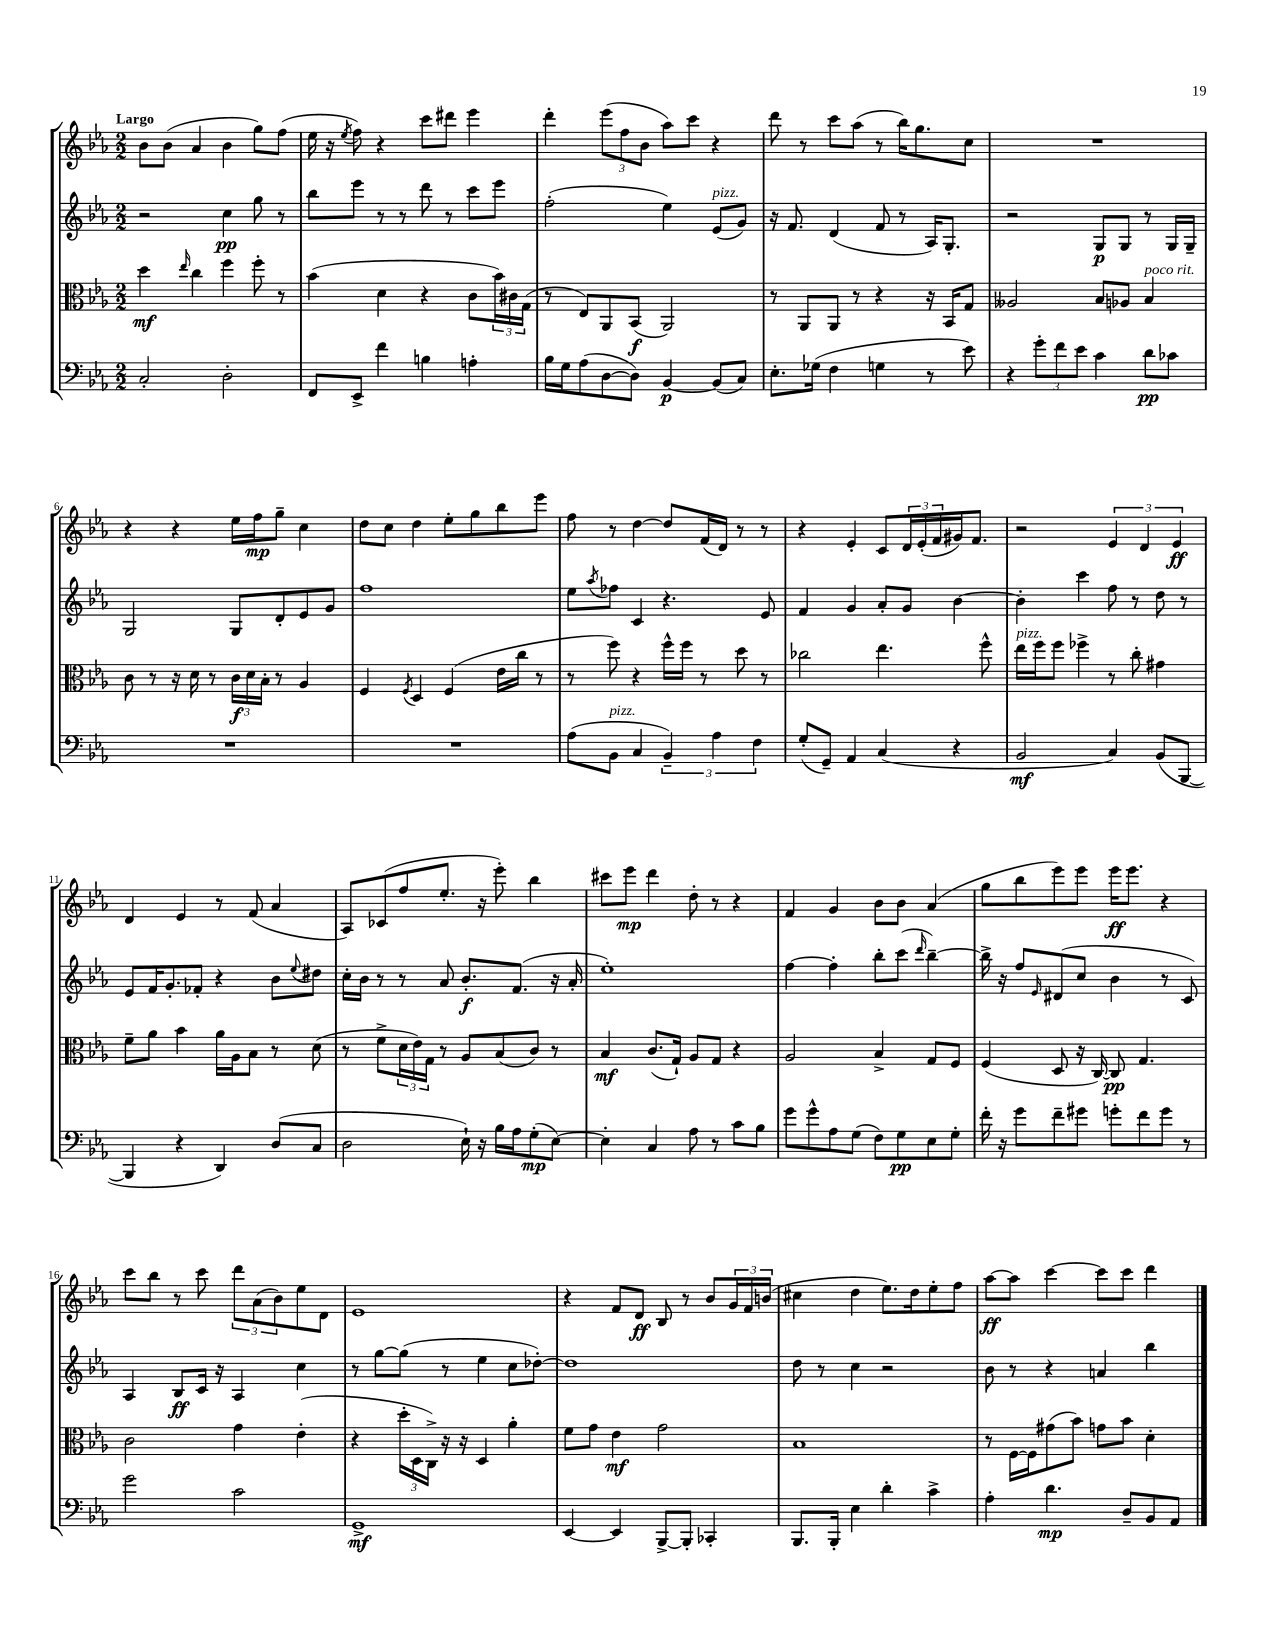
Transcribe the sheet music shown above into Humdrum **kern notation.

**kern	**dynam	**kern	**dynam	**kern	**dynam	**kern	**dynam
*part4	*part4	*part3	*part3	*part2	*part2	*part1	*part1
*staff4	*staff4	*staff3	*staff3	*staff2	*staff2	*staff1	*staff1
*clefF4	*	*clefC3	*	*clefG2	*	*clefG2	*
*k[b-e-a-]	*	*k[b-e-a-]	*	*k[b-e-a-]	*	*k[b-e-a-]	*
*M2/2	*	*M2/2	*	*M2/2	*	*M2/2	*
=1	=1	=1	=1	=1	=1	=1	=1
!	!	!	!	!	!	!LO:TX:a:B:t=Largo	!
2C'/	.	4dd\	mf	2r	.	8b-\L	.
.	.	.	.	.	.	(8b-\J	.
.	.	16qqee-/	.	.	.	.	.
.	.	4cc\	.	.	.	4a-/	.
2D'\	.	4ff\	.	4cc\	pp	4b-\	.
.	.	8ff'\	.	8gg\	.	8gg\L)	.
.	.	8r	.	8r	.	(8ff\J	.
=2	=2	=2	=2	=2	=2	=2	=2
8FF/L	.	(4b-\	.	8bb-\L	.	16ee-\	.
.	.	.	.	.	.	16r	.
.	.	.	.	.	.	8qee-/	.
8EE-^/J	.	.	.	8eee-\J	.	8ff\)	.
4f\	.	4d\	.	8r	.	4r	.
.	.	.	.	8r	.	.	.
4Bn\	.	4r	.	8ddd\	.	8ccc\L	.
.	.	.	.	8r	.	8ddd#X\J	.
4An'\	.	8c\L	.	8ccc\L	.	4eee-\	.
.	.	24b-\L)	.	8eee-\J	.	.	.
.	.	24c#X\	.	.	.	.	.
.	.	(24G\JJ	.	.	.	.	.
=3	=3	=3	=3	=3	=3	=3	=3
16B-\LL	.	8r	.	(2ff'\	.	4ddd'\	.
16G\J	.	.	.	.	.	.	.
(8A-\	.	8E-/L)	.	.	.	.	.
[8D\	.	8AA-/	.	.	.	(12eee-\L	.
.	.	.	.	.	.	12ff\	.
8D\J])	.	(8BB-/J	f	.	.	.	.
.	.	.	.	.	.	12b-\J	.
[4BB-/	p	2AA-/)	.	4ee-\)	.	8aa-\L)	.
.	.	.	.	.	.	8ccc\J	.
!	!	!	!	!LO:TX:a:i:t=pizz.	!	!	!
(8BB-/L]	.	.	.	(8e-/L	.	4r	.
8C/J)	.	.	.	8g/J)	.	.	.
=4	=4	=4	=4	=4	=4	=4	=4
8.E-'\L	.	8r	.	16r	.	8ddd\	.
.	.	.	.	8.f/	.	.	.
.	.	8AA-/L	.	.	.	8r	.
(16G-X\Jk	.	.	.	.	.	.	.
4F\	.	8AA-/J	.	(4d/	.	8ccc\L	.
.	.	8r	.	.	.	(8aa-\J	.
4Gn\	.	4r	.	8f/	.	8r	.
.	.	.	.	8r	.	16bb-\KL)	.
.	.	.	.	.	.	8.gg\	.
8r	.	16r	.	16A-/KL)	.	.	.
.	.	16BB-/KL	.	8.G'/J	.	.	.
8e-\)	.	8G/J	.	.	.	8cc\J	.
=5	=5	=5	=5	=5	=5	=5	=5
4r	.	2A--X/	.	2r	.	1r	.
12g'\L	.	.	.	.	.	.	.
12f\	.	.	.	.	.	.	.
12e-\J	.	.	.	.	.	.	.
4c\	.	8B-/L	.	8G/L	p	.	.
.	.	8A-X/J	.	8G/J	.	.	.
!	!	!LO:TX:a:i:t=poco rit.	!	!	!	!	!
8d\L	pp	4B-/	.	8r	.	.	.
8c-X\J	.	.	.	16G/LL	.	.	.
.	.	.	.	16G~/JJ	.	.	.
!!LO:LB:g=z
=6	=6	=6	=6	=6	=6	=6	=6
1r	.	8c\	.	2G/	.	4r	.
.	.	8r	.	.	.	.	.
.	.	16r	.	.	.	4r	.
.	.	16d\	.	.	.	.	.
.	.	8r	.	.	.	.	.
.	.	24c\LL	f	8G/L	.	16ee-\LL	.
.	.	24d\	.	.	.	.	.
.	.	.	.	.	.	16ff\J	mp
.	.	24B-'\JJ	.	.	.	.	.
.	.	8r	.	8d'/	.	8gg~\J	.
.	.	4A-/	.	8e-/	.	4cc\	.
.	.	.	.	8g/J	.	.	.
=7	=7	=7	=7	=7	=7	=7	=7
1r	.	4F/	.	1ff	.	8dd\L	.
.	.	.	.	.	.	8cc\J	.
.	.	8qF/	.	.	.	.	.
.	.	4D/	.	.	.	4dd\	.
.	.	(4F/	.	.	.	8ee-'\L	.
.	.	.	.	.	.	8gg\	.
.	.	16e-\LL	.	.	.	8bb-\	.
.	.	16cc\JJ	.	.	.	.	.
.	.	8r	.	.	.	8eee-\J	.
=8	=8	=8	=8	=8	=8	=8	=8
(8A-\L	.	8r	.	8ee-\L	.	8ff\	.
.	.	.	.	8qaa-/	.	.	.
!LO:TX:a:i:t=pizz.	!	!	!	!	!	!	!
8BB-\J	.	8ff\)	.	8ff-X\J	.	8r	.
4C/	.	4r	.	4c/	.	[4dd\	.
6BB-~/)	.	16ff^^\LL	.	4.r	.	8dd/L]	.
.	.	16ff\JJ	.	.	.	.	.
.	.	8r	.	.	.	(16f/L	.
6A-\	.	.	.	.	.	.	.
.	.	.	.	.	.	16d/JJ)	.
.	.	8dd\	.	.	.	8r	.
6F\	.	.	.	.	.	.	.
.	.	8r	.	8e-/	.	8r	.
=9	=9	=9	=9	=9	=9	=9	=9
(8G'/L	.	2cc-X\	.	4f/	.	4r	.
8GG~/J)	.	.	.	.	.	.	.
4AA-/	.	.	.	4g/	.	4e-'/	.
(4C/	.	4.ee-\	.	8a-'/L	.	8c/L	.
.	.	.	.	8g/J	.	24d/L	.
.	.	.	.	.	.	(24e-'/	.
.	.	.	.	.	.	24f/	.
4r	.	.	.	[4b-\	.	16g#X/J)	.
.	.	.	.	.	.	8.f/J	.
.	.	8ff^^\	.	.	.	.	.
=10	=10	=10	=10	=10	=10	=10	=10
!	!	!LO:TX:a:i:t=pizz.	!	!	!	!	!
2BB-/	mf	16ee-\LL	.	4b-'\]	.	2r	.
.	.	16ff\J	.	.	.	.	.
.	.	8ff\J	.	.	.	.	.
.	.	4ff-X^\	.	4ccc\	.	.	.
4C/)	.	8r	.	8ff\	.	6e-/	.
.	.	8cc'\	.	8r	.	.	.
.	.	.	.	.	.	6d/	.
(8BB-/L	.	4g#X\	.	8dd\	.	.	.
.	.	.	.	.	.	6e-/	ff
[8BBB-/J	.	.	.	8r	.	.	.
!!LO:LB:g=z
=11	=11	=11	=11	=11	=11	=11	=11
4BBB-/]	.	8f~\L	.	8e-/L	.	4d/	.
.	.	8a-\J	.	16f/K	.	.	.
.	.	.	.	8.g'/	.	.	.
4r	.	4b-\	.	.	.	4e-/	.
.	.	.	.	8f-X'/J	.	.	.
4DD/)	.	16a-\LL	.	4r	.	8r	.
.	.	16A-\J	.	.	.	.	.
.	.	8B-\J	.	.	.	(8f/	.
(8D/L	.	8r	.	8b-\L	.	4a-/	.
.	.	.	.	8qqee-/	.	.	.
8C/J	.	(8d\	.	8dd#X\J	.	.	.
=12	=12	=12	=12	=12	=12	=12	=12
2D\	.	8r	.	16cc'\LL	.	8A-/L)	.
.	.	.	.	16b-\JJ	.	.	.
.	.	8f^\L	.	8r	.	(8c-X/	.
.	.	24d\L	.	8r	.	8ff/	.
.	.	24e-\)	.	.	.	.	.
.	.	24G\JJ	.	.	.	.	.
.	.	8r	.	8a-/	.	8.ee-'/J	.
16E-`\)	.	8A-/L	.	8.b-'/L	f	.	.
16r	.	.	.	.	.	16r	.
16B-\LL	.	(8B-/	.	.	.	8eee-'\)	.
16A-\J	.	.	.	(8.f/J	.	.	.
(8G'\	mp	8c/J)	.	.	.	4bb-\	.
[8E-\J)	.	8r	.	16r	.	.	.
.	.	.	.	16a-'/	.	.	.
=13	=13	=13	=13	=13	=13	=13	=13
4E-'\]	.	4B-/	mf	1ee-')	.	8ccc#X\L	.
.	.	.	.	.	.	8eee-\J	mp
4C/	.	(8.c/L	.	.	.	4ddd\	.
.	.	16G`/Jk)	.	.	.	.	.
8A-\	.	8A-/L	.	.	.	8dd'\	.
8r	.	8G/J	.	.	.	8r	.
8c\L	.	4r	.	.	.	4r	.
8B-\J	.	.	.	.	.	.	.
=14	=14	=14	=14	=14	=14	=14	=14
8g\L	.	2A-/	.	[4ff\	.	4f/	.
8g^^\	.	.	.	.	.	.	.
8A-\	.	.	.	4ff'\]	.	4g/	.
(8G\J	.	.	.	.	.	.	.
8F\L)	.	4B-^/	.	8bb-'\L	.	8b-\L	.
8G\	pp	.	.	(8ccc\J	.	8b-\J	.
.	.	.	.	16qqddd/	.	.	.
8E-\	.	8G/L	.	[4bb-~\)	.	(4a-/	.
8G'\J	.	8F/J	.	.	.	.	.
=15	=15	=15	=15	=15	=15	=15	=15
16f'\	.	(4F/	.	16bb-^\]	.	8gg\L	.
16r	.	.	.	16r	.	.	.
8g\L	.	.	.	8ff/L	.	8bb-\	.
.	.	.	.	16qqe-/	.	.	.
8f~\	.	8D/	.	(8d#X/	.	8eee-\)	.
8g#X\J	.	16r	.	8cc/J	.	8eee-\J	.
.	.	[16C/)	.	.	.	.	.
8gn'\L	.	8C/]	pp	4b-\	.	16eee-\KL	ff
.	.	.	.	.	.	8.eee-\J	.
8f\	.	4.G/	.	.	.	.	.
8g\J	.	.	.	8r	.	4r	.
8r	.	.	.	8c/)	.	.	.
!!LO:LB:g=z
=16	=16	=16	=16	=16	=16	=16	=16
2g\	.	2c\	.	4A-/	.	8ccc\L	.
.	.	.	.	.	.	8bb-\J	.
.	.	.	.	8B-/L	ff	8r	.
.	.	.	.	16c/Jk	.	8ccc\	.
.	.	.	.	16r	.	.	.
2c\	.	4g\	.	4A-/	.	12ddd\L	.
.	.	.	.	.	.	(12a-\	.
.	.	.	.	.	.	12b-\)	.
.	.	(4e-'\	.	4cc\	.	8ee-\	.
.	.	.	.	.	.	8d\J	.
=17	=17	=17	=17	=17	=17	=17	=17
1GG^	mf	4r	.	8r	.	1e-	.
.	.	.	.	[8gg\L	.	.	.
.	.	24dd'\LL	.	(8gg\J]	.	.	.
.	.	24D\	.	.	.	.	.
.	.	24C^\JJ)	.	.	.	.	.
.	.	16r	.	8r	.	.	.
.	.	16r	.	.	.	.	.
.	.	4D/	.	4ee-\	.	.	.
.	.	4a-'\	.	8cc\L	.	.	.
.	.	.	.	[8dd-X'\J)	.	.	.
=18	=18	=18	=18	=18	=18	=18	=18
[4EE-/	.	8f\L	.	1dd-]	.	4r	.
.	.	8g\J	.	.	.	.	.
4EE-/]	.	4e-\	mf	.	.	8f/L	.
.	.	.	.	.	.	8d/J	ff
[8BBB-^/L	.	2g\	.	.	.	8B-/	.
8BBB-'/J]	.	.	.	.	.	8r	.
4CC-X'/	.	.	.	.	.	8b-/L	.
.	.	.	.	.	.	24g/L	.
.	.	.	.	.	.	24f/	.
.	.	.	.	.	.	(24bn/JJ	.
=19	=19	=19	=19	=19	=19	=19	=19
8.BBB-/L	.	1B-	.	8dd\	.	4cc#X\	.
.	.	.	.	8r	.	.	.
16BBB-'/Jk	.	.	.	.	.	.	.
4E-\	.	.	.	4cc\	.	4dd\	.
4d'\	.	.	.	2r	.	8.ee-\L)	.
.	.	.	.	.	.	16dd\k	.
4c^\	.	.	.	.	.	8ee-'\	.
.	.	.	.	.	.	8ff\J	.
=20	=20	=20	=20	=20	=20	=20	=20
4A-'\	.	8r	.	8b-\	.	[8aa-\L	ff
.	.	[16F\LL	.	8r	.	8aa-\J]	.
.	.	16F\J]	.	.	.	.	.
4.d\	mp	(8g#X\	.	4r	.	[4ccc\	.
.	.	8b-\J)	.	.	.	.	.
.	.	8gn\L	.	4an/	.	8ccc\L]	.
8D~/L	.	8b-\J	.	.	.	8ccc\J	.
8BB-/	.	4d'\	.	4bb-\	.	4ddd\	.
8AA-/J	.	.	.	.	.	.	.
==	==	==	==	==	==	==	==
*-	*-	*-	*-	*-	*-	*-	*-
